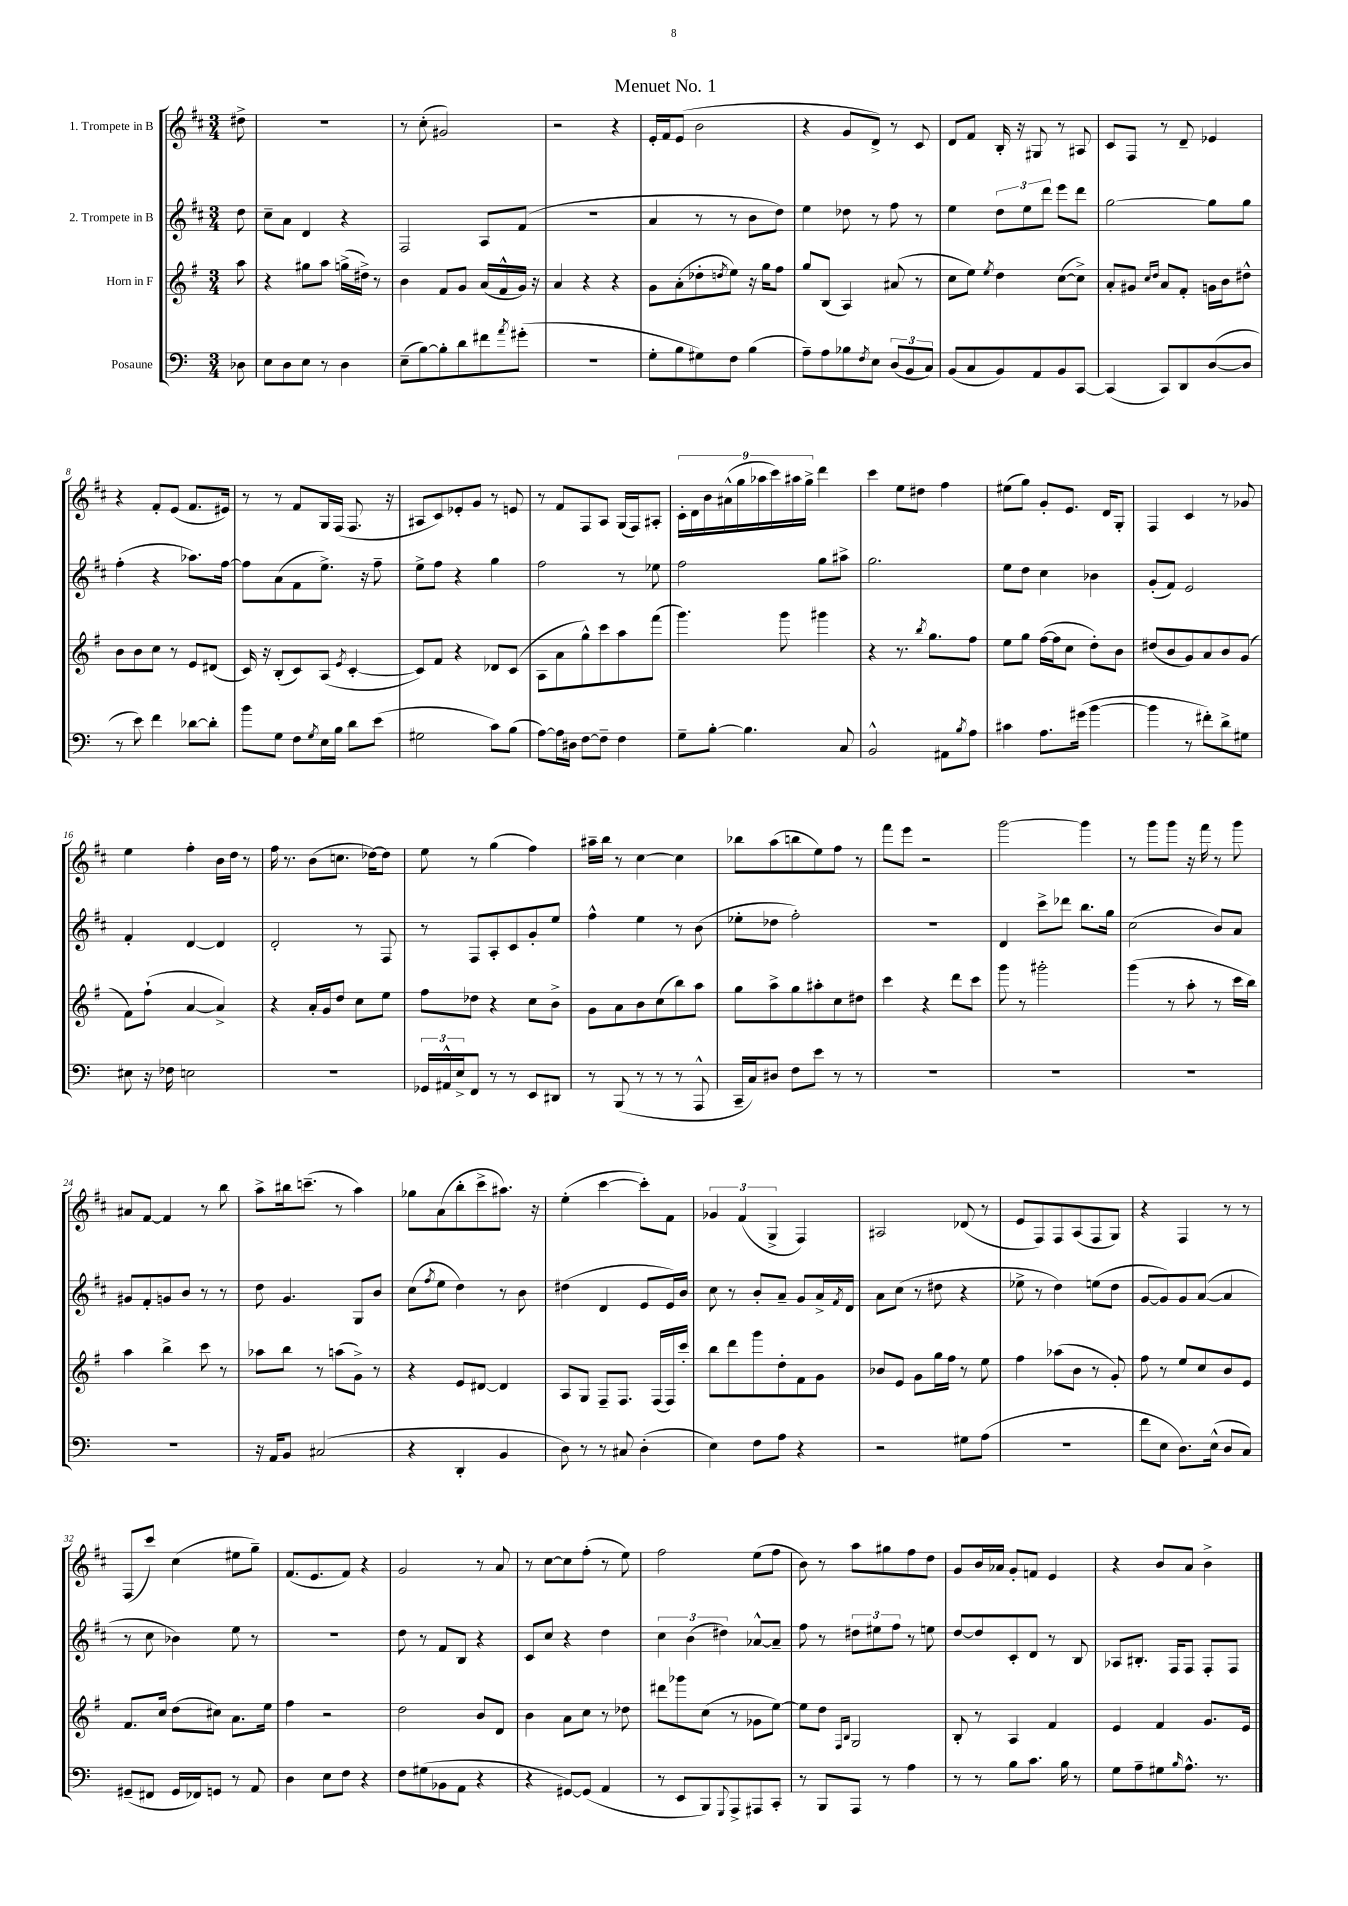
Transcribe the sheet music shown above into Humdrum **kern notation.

**kern	**kern	**kern	**kern
*staff4	*staff3	*staff2	*staff1
*clefF4	*clefG2	*clefG2	*clefG2
*k[]	*k[f#]	*k[f#c#]	*k[f#c#]
*M3/4	*M3/4	*M3/4	*M3/4
8D-	8aa	8dd	8dd#^
=	=	=	=
8E	4r	8cc#~	2.r
8D	.	8a	.
8E	8gg#	4d	.
8r	8aa	.	.
4D	(16gg^	4r	.
.	16dd#^)	.	.
.	8r	.	.
=	=	=	=
(8E~	4b	2F#	8r
[8B)	.	.	(8cc#'
8B']	8f#	.	2g#)
8d	8g	.	.
8f#	(16a	8A	.
.	16f#^^	.	.
8qa	.	.	.
(8g#'	16g)	(8f#	.
.	16r	.	.
=	=	=	=
2.r	4a	2.r	2r
.	4r	.	.
.	4r	.	4r
=	=	=	=
8G'	8g	4a	16e'
.	.	.	16f#
8B	(8a'	.	(8e
8G#)	8dd-'	8r	2b
.	8qdd	.	.
8F	8ee)	8r	.
(4B	16r	8b	.
.	16gg	.	.
.	8ff#	8dd)	.
=	=	=	=
8A~)	8gg	4ee	4r
8A	(8B	.	.
8B-	4A)	8dd-	8g
8qF	.	.	.
8E	.	8r	8d^)
(12D	(8a#	8ff#	8r
12BB	.	.	.
.	8r	8r	8c#
12C)	.	.	.
=	=	=	=
(8BB	8cc	4ee	8d
8C	8ee)	.	8f#
.	8qee	.	.
8BB)	4dd	12dd	16B'
.	.	.	16r
.	.	12ee	.
8AA	.	.	8G#
.	.	12ddd	.
8BB	([8cc	8eee	8r
[8CC	8cc^])	8ddd	8A#
=	=	=	=
(4CC]	8a'	[2gg	8c#
.	8g#	.	8F#
.	16qqcc	.	.
.	16qqdd	.	.
8CC)	8a	.	8r
8DD	8f#'	.	8d~
([8D	16g	8gg]	4e-
.	16b	.	.
8D]	8dd#^^	8gg	.
=	=	=	=
8r	8b	(4ff#'	4r
8e)	8b	.	.
4f	8cc	4r	8f#'
.	8r	.	(8e
[8d-	8e	8.aa-)	8.f#
8d-']	(8d#	.	.
.	.	[16ff#	16e#)
=	=	=	=
8b	16c)	8ff#]	8r
.	16r	.	.
8G	(8B'	(8a	8r
8F	8c)	8f#	8f#
8qG	.	.	.
16E	(8A	8.ee^)	16G
16B	.	.	(16F#
.	8qe	.	.
8d	[4c'	.	8.F#
.	.	16r	.
(8e	.	8ff#~	.
.	.	.	16r
=	=	=	=
2G#	8c])	8ee^	8A#
.	8f#	8ff#	8c#)
.	4r	4r	8e-'
.	.	.	8g
8c)	8d-	4gg	8r
(8B	(8c	.	8e
=	=	=	=
[8A)	8A	2ff#	8r
16A]	8a	.	8f#
16D#	.	.	.
[8F	8gg^^)	.	8F#
8F~]	8ccc	.	8A
4F	8aa	8r	(16G
.	.	.	16F#)
.	(8fff#	8ee-	8A#'
=	=	=	=
8G~	4.ggg)	2ff#	18c#'
.	.	.	18d
.	.	.	18b
[8B'	.	.	.
.	.	.	(18a#^^
.	.	.	18gg
4.B]	.	.	.
.	.	.	18aa-
.	.	.	18ccc#)
.	8ggg	.	.
.	.	.	18aa#
.	.	.	18gg^
.	4ggg#	8gg	4ddd
8C	.	8aa#^	.
=	=	=	=
2BB^^	4r	2.gg	4ccc#
.	8.r	.	8ee
.	.	.	8dd#
.	8qbb	.	.
.	8.gg	.	.
8AA#	.	.	4ff#
8qB	.	.	.
8A	8ff#	.	.
=	=	=	=
4c#	8ee	8ee	(8ee#
.	8gg	8dd	8gg)
8.A	([16ff#	4cc#	8g'
.	16ff#]	.	.
.	8cc	.	8.e
(16g#	.	.	.
[4b	8dd')	4b-	.
.	.	.	16d
.	8b	.	8G'
=	=	=	=
4b]	(8dd#	(8g'	4F#
.	8b	8f#)	.
8r	8g)	2e	4c#
8f#')	8a	.	.
8d^	8b	.	8r
8G#	(8g	.	8g-
=	=	=	=
8E#	8f#)	4f#'	4ee
16r	(8ff#`	.	.
16F-	.	.	.
2E	[4a	[4d	4ff#'
.	4a^])	4d]	16b
.	.	.	16dd
.	.	.	8r
=	=	=	=
2.r	4r	2d'	16ff#
.	.	.	8.r
.	16a'	.	(8b
.	16g	.	.
.	8dd	.	8.cc
.	8cc	8r	.
.	.	.	[16dd-)
.	8ee	8F#	8dd-]
=	=	=	=
24GG-	8ff#	8r	8ee
24AA#^^	.	.	.
24E^	.	.	.
8FF	8dd-	8F#	8r
8r	4r	8A'	(4gg
8r	.	8c#	.
8EE	8cc	8g'	4ff#)
8DD#	8b^	8ee	.
=	=	=	=
8r	8g	4ff#^^	16aa#~
.	.	.	16bb
(8BBB	8a	.	8r
8r	8b	4ee	[4cc#
8r	(8cc	.	.
8r	8bb)	8r	4cc#]
8AAA^^	8aa	(8b	.
=	=	=	=
16CC~	8gg	8ee-'	8bb-
16C)	.	.	.
8D#	8aa^	8dd-	(8aa
8F	8gg	2ff#')	8bb
8e	8aa#'	.	8ee)
8r	8cc	.	8ff#
8r	8dd#	.	8r
=	=	=	=
2.r	4ccc	2.r	8fff#
.	.	.	8eee
.	4r	.	2r
.	8ddd	.	.
.	8ccc	.	.
=	=	=	=
2.r	8ggg	4d	[2ggg
.	8r	.	.
.	2ggg#'	8ccc#^	.
.	.	8ddd-	.
.	.	8.bb	4ggg]
.	.	16gg	.
=	=	=	=
2.r	(4ggg	(2cc#	8r
.	.	.	8ggg
.	8r	.	8ggg
.	8aa'	.	16r
.	.	.	16fff#
.	8r	8b)	8r
.	16ccc	8a	8ggg
.	16bb)	.	.
=	=	=	=
2.r	4aa	8g#	8a#
.	.	8f#'	[8f#
.	4bb^	8g	4f#]
.	.	8b	.
.	8ccc	8r	8r
.	8r	8r	8bb
=	=	=	=
16r	8aa-	8dd	8aa^
16AA	.	.	.
8BB	8bb	4.g	16bb#
.	.	.	(8.ccc~
(2C#	8r	.	.
.	(8aa	.	8r
.	8g^)	8G	4aa)
.	8r	8b	.
=	=	=	=
4r	4r	(8cc#	8gg-
.	.	8qff#	.
.	.	8ee	(8a
4DD'	8e	4dd)	8bb'
.	[8d#	.	8ccc#^
4BB	4d#]	8r	8.aa#)
.	.	8b	.
.	.	.	16r
=	=	=	=
8D)	8A	(4dd#	(4ee'
8r	8G	.	.
8r	8F#~	4d	[4ccc#
8C#	8.F#	.	.
(4D'	.	8e	8ccc#'])
.	(16F#	.	.
.	16F#)	16e)	8f#
.	16ccc'	16b	.
=	=	=	=
4E)	8bb	8cc#	6g-
.	8ddd	8r	.
.	.	.	(6f#
8F	8ggg	8b'	.
.	.	.	6G^
8A	8dd'	8a~	.
4r	8f#	8g	4F#)
.	8g	16a^	.
.	.	8qf#	.
.	.	16d	.
=	=	=	=
2r	8b-	8a	2A#
.	8e	(8cc#	.
.	8g	8r	.
.	16gg	8dd#	.
.	16ff#	.	.
8G#	8r	4r	(8d-
(8A	8ee	.	8r
=	=	=	=
2.r	4ff#	8ee-^	8e
.	.	8r	8F#)
.	(8aa-	4dd)	8F#
.	8b	.	(8A
.	8r	(8ee	8F#
.	8g')	8dd	8G)
=	=	=	=
8f	8ff#	[8g	4r
8E	8r	8g])	.
8.D)	8ee	8g	4F#
.	8cc	([8a	.
(16E^^	.	.	.
8D	8b	4a]	8r
8C)	8e	.	8r
=	=	=	=
(8GG#~	8.f#	8r	(8F#
8FF#	.	8cc#	8ccc#)
.	16cc	.	.
16GG#	(8dd	4b-)	(4cc#
16FF-)	.	.	.
8GG	8cc#)	.	.
8r	8.a	8ee	8ee#
8AA	.	8r	8gg~)
.	16ee	.	.
=	=	=	=
4D	4ff#	2.r	(8.f#
.	.	.	8.e
8E	2r	.	.
8F	.	.	8f#)
4r	.	.	4r
=	=	=	=
8F	2dd	8dd	2g
(8G#	.	8r	.
8BB-	.	8f#	.
8AA	.	8B	.
4r	8b	4r	8r
.	8d	.	8a
=	=	=	=
4r	4b	8c#	8r
.	.	8cc#	[8cc#
[8GG#)	8a	4r	8cc#]
(8GG#]	8cc	.	(8ff#'
4AA	8r	4dd	8r
.	8dd-	.	8ee)
=	=	=	=
8r	8ddd#	6cc#	2ff#
8EE	8ggg-	.	.
.	.	(6b	.
8BBB)	(8cc	.	.
.	.	6dd#)	.
8qqGGG	.	.	.
8AAA^	8r	.	.
8AAA#	8g-	[8a-^^	(8ee
8CC'	[8ee)	8a-~]	8ff#
=	=	=	=
8r	8ee]	8ff#	8b)
8BBB	8dd	8r	8r
.	16qqF#	.	.
.	16qqB	.	.
8AAA	2G	12dd#	8aa
.	.	12ee#	.
8r	.	.	8gg#
.	.	12ff#	.
4A	.	8r	8ff#
.	.	8ee	8dd
=	=	=	=
8r	8B'	[8dd	8g
8r	8r	8dd]	16b
.	.	.	16a-
8B	4A	8c#'	8g'
8.c	.	8d	8f
.	4f#	8r	4e
16B	.	.	.
8r	.	8B	.
=	=	=	=
8G	4e	8A-	4r
8A~	.	8.B#'	.
8G#	4f#	.	8b
.	.	16F#	.
16qqB	.	.	.
8.A^^	.	8F#	8a
.	8.g	8F#'	4b^
8.r	.	.	.
.	.	8F#	.
.	16e	.	.
==	==	==	==
*-	*-	*-	*-
